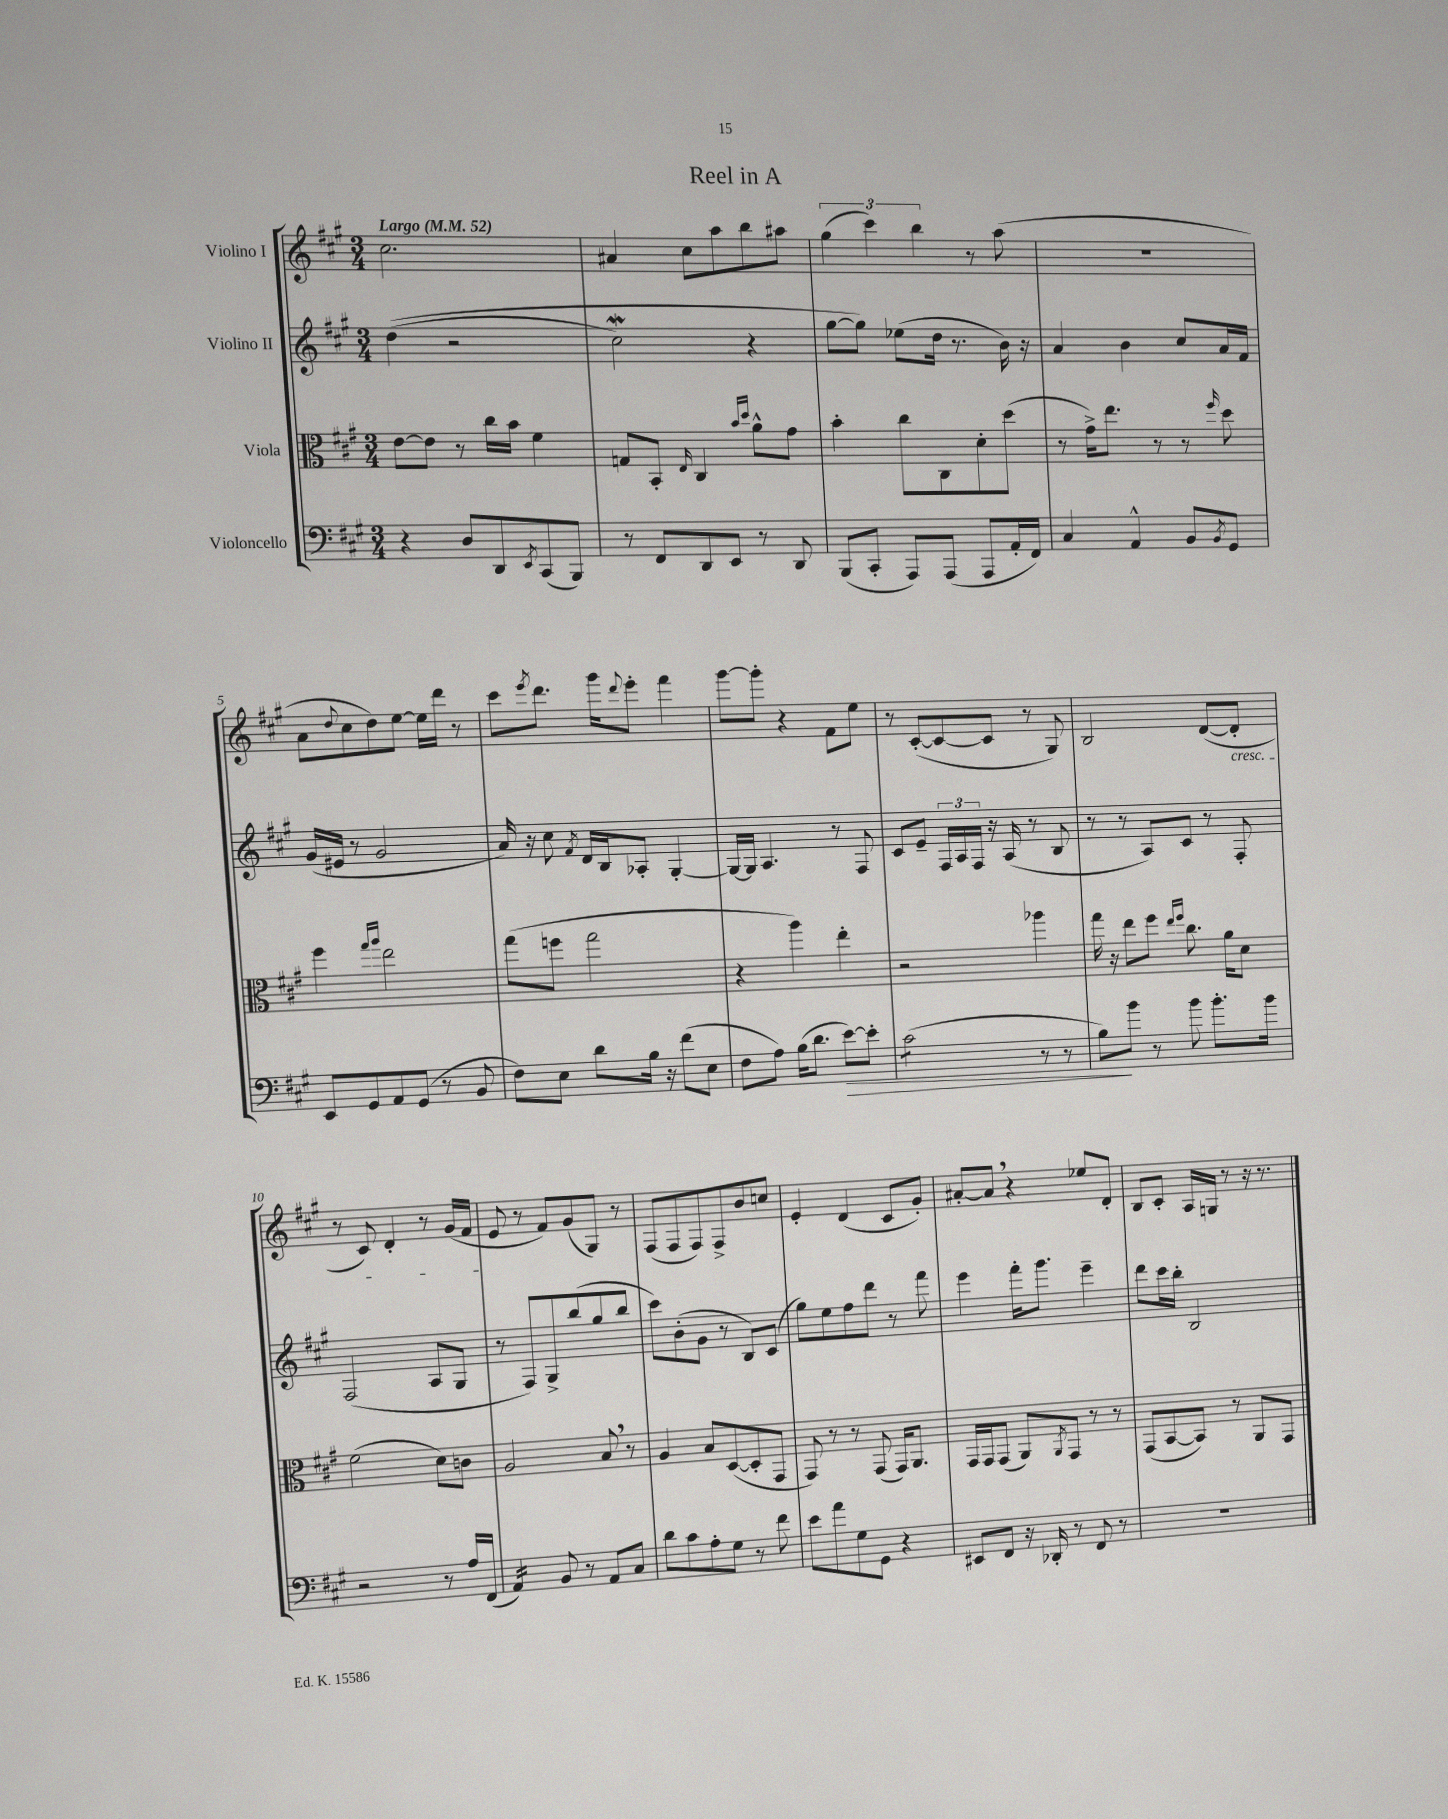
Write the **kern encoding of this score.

**kern	**kern	**kern	**kern
*staff4	*staff3	*staff2	*staff1
*clefF4	*clefC3	*clefG2	*clefG2
*k[f#c#g#]	*k[f#c#g#]	*k[f#c#g#]	*k[f#c#g#]
*M3/4	*M3/4	*M3/4	*M3/4
*MM52	*MM52	*MM52	*MM52
4r	[8e\L	&((4dd\	2.cc#\
.	8e\]J	.	.
8D/L	8r	2r	.
8DD/	16cc#\LL	.	.
.	16b\JJ	.	.
8qEE/	.	.	.
(8CC#/	4f#\	.	.
8BBB/J)	.	.	.
=	=	=	=
8r	8G/L	2cc#\)	4a#/
8FF#/L	8BB'/J	.	.
.	16qqE/	.	.
8DD/	4C#/	.	8cc#\L
8EE/J	.	.	8aa\
.	16qqb/LL	.	.
.	16qqdd/JJ	.	.
8r	8a^^\L	4r	8bb\
8DD/	8g#\J	.	8aa#\J
=	=	=	=
(8BBB/L	4b'\	[8gg#\L	(6gg#\
8CC#'/J	.	8gg#\]J&)	.
.	.	.	6ccc#\)
8AAA/L)	8cc#\L	(8ee-\L	.
.	.	.	6bb\
(8AAA/J	8C#\	16dd\Jk	.
.	.	8.r	.
8AAA/L	8d'\	.	8r
16AA'/L	(8dd\J	16b\)	(8aa\
16FF#/JJ)	.	16r	.
=	=	=	=
4C#/	8r	4a/	2.r
.	16g#^\LK)	.	.
.	8.ee\J	.	.
4AA^^/	.	4b\	.
.	8r	.	.
8BB/L	8r	8cc#/L	.
8qBB/	16qqff#/	.	.
8GG#/J	8dd\	16a/L	.
.	.	16f#/JJ	.
=	=	=	=
8EE/L	4ff#\	(16g#/LL	8a\L
.	.	16e#/JJ	.
.	.	.	8qqdd/
8GG#/	.	8r	8cc#\
.	16qqgg#/LL	.	.
.	16qqaa/JJ	.	.
8AA/	2ee\	2g#/	8dd\)
(8GG#/J	.	.	[8ee\J
8r	.	.	16ee\]LL
.	.	.	16ddd\JJ
8BB/	.	.	8r
=	=	=	=
8F#\L)	(8gg#\L	16a/)	8ccc#\L
.	.	16r	.
.	.	.	8qeee/
8E\J	8ff\J	8cc#\	8.ddd\J
.	.	8qf#/	.
8d\L	2gg#\	16d/LL	.
.	.	16B/J	16ggg#\LK
.	.	.	8qqddd/
16B\Jk	.	8A-'/J	8eee'\J
16r	.	.	.
(8f#\L	.	[4G#'/	4fff#\
8E\J	.	.	.
=	=	=	=
8F#\L	4r	16G#/_LL	[8ggg#\L
.	.	16G#/]JJ	.
8A\J)	.	4.A/	8ggg#'\]J
(16B\LK	4aa\)	.	4r
8.d\J	.	.	.
[8e\L)	4ee'\	8r	8f#\L
8e'\]J	.	8F#/	8ee\J
=	=	=	=
(2c#\	2r	8c#/L	8r
.	.	8e~/J	([8c#'/L
.	.	24F#/LL	8c#/_
.	.	24A/	.
.	.	24F#/JJ	.
.	.	16r	8c#/]J
.	.	(16A/	.
8r	4aa-\	8r	8r
8r	.	8B/	8G#/)
=	=	=	=
8B\L)	16gg#\	8r	2B/
.	16r	.	.
8b\J	8ee\L	8r	.
8r	8ff#\J	8A/L)	.
.	16qqee/LL	.	.
.	16qqff#/JJ	.	.
8b\	8.cc#\	8c#/J	.
8.b'\L	.	8r	([8d/L
.	16a\LK	.	.
.	8d\J	8F#'/	8d'/]J
16b\Jk	.	.	.
=	=	=	=
2r	(2f#\	(2F#/	8r
.	.	.	8c#/)
.	.	.	4d'/
8r	8d\L)	8A/L	8r
16A/LL	8c\J	8G#/J	(16g#/LL
(16FF#/JJ	.	.	16f#/JJ
=	=	=	=
4AA/)	2A/	8r	8e/
.	.	8F#/L)	8r
8BB/	.	8G#^/	8f#/L)
8r	.	(8bb/	(8g#/
8AA/L	8B/	8gg#/	8G#/J)
8C#/J	8r	8bb/J	8r
=	=	=	=
8d\L	4A/	8ccc#\L)	(8F#/L
8c#\	.	(8b'\	8F#/
8A'\	8B/L	8g#\J	8F#/)
8G#\J	([8D/	8r	8F#^/
8r	8D'/]	8B/L)	8b/
8f#\	8GG#/J	(8c#/J	8cc/J
=	=	=	=
8e\L	8GG#/)	8gg#\L)	4e'/
8a\	8r	8ee\	.
8G#\	8r	8ff#\	(4d/
8GG#\J	(8GG#/	8ddd\J	.
4r	16GG#/LK)	8r	8c#/L
.	8.AA/J	.	.
.	.	8fff#\	8g#'/J)
=	=	=	=
8EE#/L	16GG#/LL	4eee\	[8a#'/L
.	16GG#/J	.	.
8FF#/J	(8GG#/J	.	8a#/]J
16r	8AA/L)	16fff#'\LK	4r
16DD-'/	.	8.ggg#\J	.
.	8qAA/	.	.
8r	8GG#/J	.	.
8FF#/	8r	4eee~\	8ee-/L
8r	8r	.	8d'/J
=	=	=	=
2.r	(8GG#/L	8ddd\L	8B/L
.	[8BB/	16ccc#\L	8c#'/J
.	.	16bb'\JJ	.
.	8BB/]J)	2B/	16A/LL
.	.	.	16G/JJ
.	8r	.	8r
.	8AA/L	.	16r
.	.	.	8.r
.	8GG#/J	.	.
==	==	==	==
*-	*-	*-	*-
